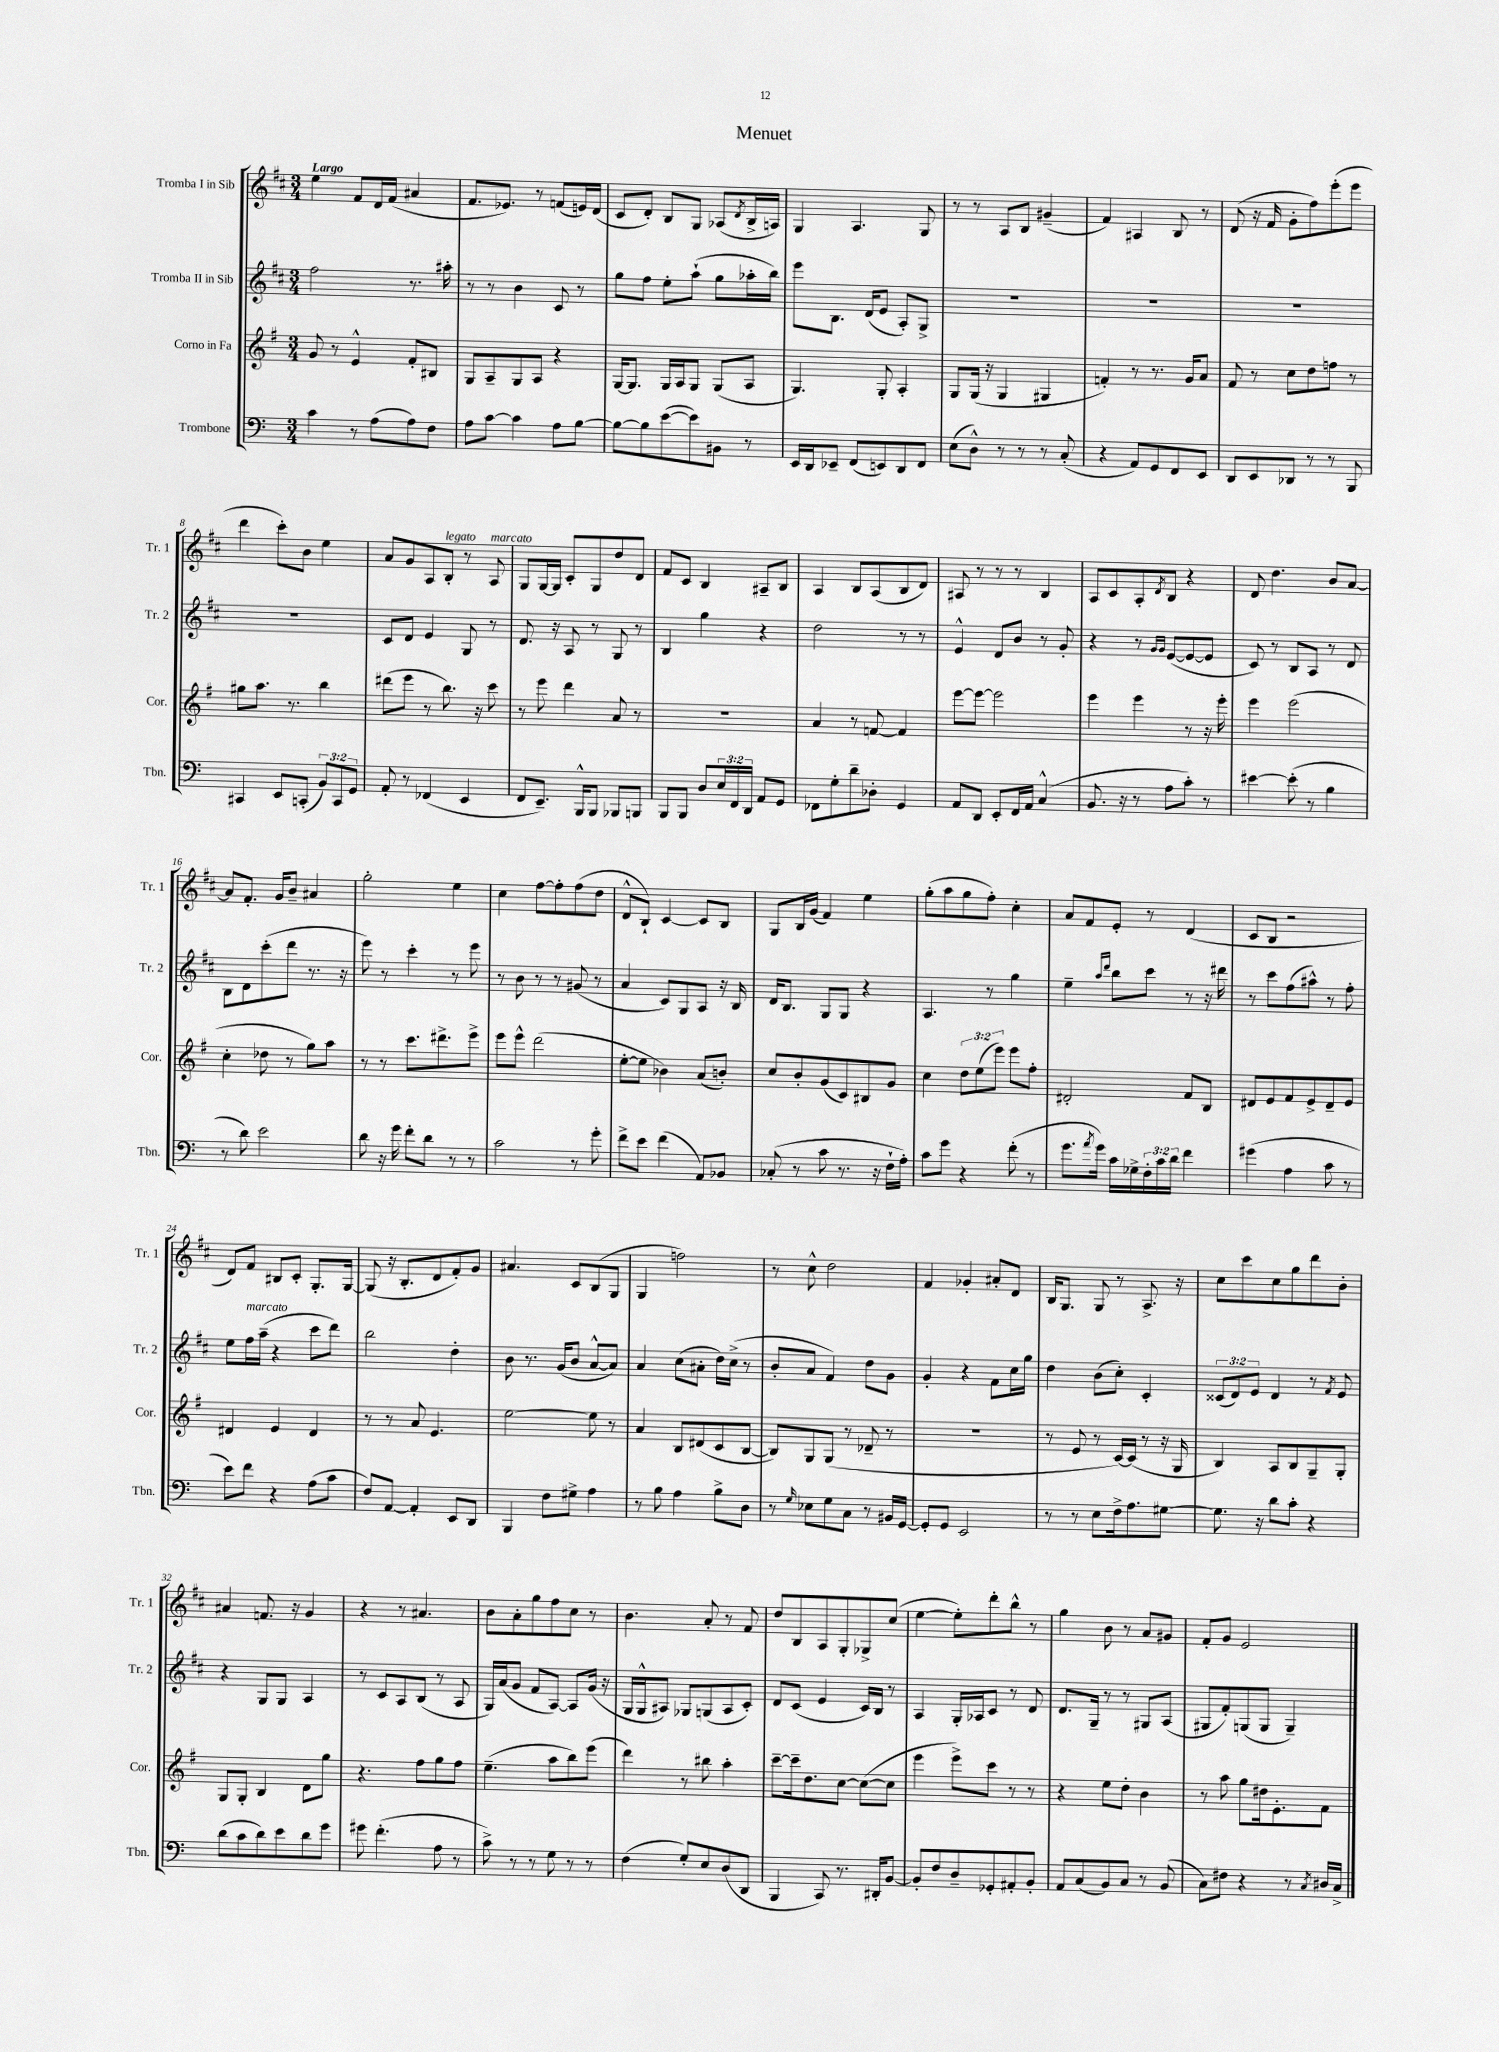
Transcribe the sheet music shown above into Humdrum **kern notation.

**kern	**kern	**kern	**kern
*staff4	*staff3	*staff2	*staff1
*clefF4	*clefG2	*clefG2	*clefG2
*k[]	*k[f#]	*k[f#c#]	*k[f#c#]
*M3/4	*M3/4	*M3/4	*M3/4
4c	8g	2ff#	4ee
.	8r	.	.
8r	4e^^	.	8f#
(8A	.	.	16d
.	.	.	(16f#
8A)	8f#'	8.r	4a#
8F	8B#	.	.
.	.	16aa#'	.
=	=	=	=
8A	8G	8r	8.f#
[8c	8A~	8r	.
.	.	.	8.e-)
4c]	8G	4b	.
.	8A	.	8r
8A	4r	8c#	(8f
[8B	.	8r	16e)
.	.	.	(16d
=	=	=	=
8B_	[16G	8gg	8c#
.	8.G]	.	.
8B]	.	8ff#	8d')
([8e	16G	8ee'	8B
.	16A	.	.
8e])	8G	(8aa`	8G
8BB#	(8G	8gg	(8A-
.	.	.	8qd
8r	8A	16aa-'	16B^
.	.	16bb)	16A)
=	=	=	=
16EE	4.G)	8eee	4G
16DD	.	.	.
8EE-~	.	8.B	.
(8FF	.	.	4.A
.	.	(16d	.
8EE)	8G'	8e	.
8DD	4A'	8A')	.
8FF	.	8G^	8G
=	=	=	=
(8E	8G	2.r	8r
8D^^)	(16G	.	8r
.	16r	.	.
8r	4G	.	8A
8r	.	.	8B
8r	4G#	.	(4g#~
(8C'	.	.	.
=	=	=	=
4r	4f')	2.r	4f#)
8AA)	8r	.	4A#
8GG	8.r	.	.
8FF	.	.	8B
.	16g	.	.
8EE	8a	.	8r
=	=	=	=
8DD	8f#	2.r	(8d
8EE	8r	.	16r
.	.	.	16f#
8DD-	8cc	.	8g'
8r	8dd	.	8ff#)
8r	8ff	.	(8eee'
8BBB	8r	.	8eee
=	=	=	=
4CC#	8gg#	2.r	4ddd
.	8.aa	.	.
8EE	.	.	8ccc#')
.	8.r	.	.
(8CC'	.	.	8b
12BB)	4bb	.	4ee
12CC	.	.	.
12GG	.	.	.
=	=	=	=
8AA'	(8ddd#	8c#	8a
8r	8eee	8d	8g
(4FF-	8r	4e	8A
.	8.bb)	.	8B'
4EE	.	8G	8r
.	16r	.	.
.	8ccc	8r	8A
=	=	=	=
8FF	8r	8.d	8G
8.EE~)	8eee	.	[16G
.	.	16r	16G]
.	4ddd	8A	8c#'
16BBB^^	.	.	.
8BBB	.	8r	8G
8BBB-	8a	8G	8dd
8BBB	8r	8r	8d
=	=	=	=
8BBB	2.r	4B	8f#
8BBB	.	.	8c#
8D	.	4gg	4B
24E	.	.	.
24FF	.	.	.
24DD	.	.	.
8AA	.	4r	8A#~
8GG	.	.	8B
=	=	=	=
8FF-	4a	2dd	4A
8G'	.	.	.
8d~	8r	.	8B
8D-'	[8f	.	(8A
4GG	4f]	8r	8B
.	.	8r	8d)
=	=	=	=
8AA	[8eee	4e^^	8A#
8DD	8eee_	.	8r
8EE'	2eee]	8d	8r
16FF	.	8b	8r
16AA	.	.	.
(4C^^	.	8r	4B
.	.	8g'	.
=	=	=	=
8.BB	4eee	4r	8A
.	.	.	8c#
16r	.	.	.
8r	4eee	8r	8A'
.	.	16qqg	.
.	.	16qqg	8qd
8A	.	([8e	8B
8c')	8r	8e_	4r
8r	16r	8e]	.
.	16eee'	.	.
=	=	=	=
[4e#	4eee	8c#)	8d
.	.	8r	4.dd
(8e#']	(2eee	8B	.
8r	.	8A	.
4B	.	8r	8b
.	.	8d	[8a
=	=	=	=
8r	4cc'	8B	8a]
8d)	.	8d	8.f#'
2e	8dd-	(8ccc#'	.
.	.	.	16g
.	8r	8ddd	8b~
.	8gg)	8.r	4a#
.	8aa	.	.
.	.	16r	.
=	=	=	=
8d	8r	8eee)	2gg'
16r	8r	8r	.
16g	.	.	.
8f'	8.ccc	4ccc#'	.
8d	.	.	.
.	8.ddd#^	.	.
8r	.	8r	4ee
8r	8eee^	8eee	.
=	=	=	=
2c	8eee	8r	4cc#
.	8eee^^	8b	.
.	(2ddd	8r	[8ff#
.	.	8r	8ff#']
8r	.	(8g#	(8ff#
8g'	.	8r	8dd
=	=	=	=
8f^	[8ee'	4a	8d^^
8e	8ee]	.	8B`)
(4f	4b-)	8c#)	[4c#
.	.	8G	.
8AA)	(8a	8A	8c#]
8BB-	8b')	16r	8B
.	.	16B	.
=	=	=	=
(8C-'	8cc	16d	8G
.	.	8.B	.
8r	8b'	.	16B
.	.	.	(16g
8c	(8g	8G	4f#)
8.r	8c)	8G	.
.	8B#	4r	4ee
16r	.	.	.
16F`	8g	.	.
16A')	.	.	.
=	=	=	=
8c	4cc	4.A	(8gg'
8g	.	.	8aa
4r	12dd	.	8gg
.	(12ee	.	.
.	.	8r	8ff#')
.	12eee)	.	.
(8f'	8eee	4gg	4cc#'
8r	8ff#'	.	.
=	=	=	=
8.g	2d#'	4ee~	8a
.	.	.	8f#
8qa	.	.	.
16g)	.	.	.
.	.	16qqaa	.
.	.	16qqddd	.
16c	.	8bb	8e'
16G-^	.	.	.
24F'	.	8ccc#	8r
24c	.	.	.
24d	.	.	.
4f	8f#	8r	(4d
.	8B	16r	.
.	.	16ddd#	.
=	=	=	=
(4g#	8d#	8r	8c#
.	8e	8ccc#	8B
4A	8f#	(8ff#	2r
.	8e^	8aa#^^)	.
8c	8d#~	8r	.
8r	8e	8ff#'	.
=	=	=	=
8e)	4d#	8ee	8d)
8f	.	16ff#	8f#
.	.	(16aa~	.
4r	4e	4r	8B#
.	.	.	8c#'
(8A	4d#	8ccc#	8.G'
8c	.	8ddd)	.
.	.	.	[16G
=	=	=	=
8F)	8r	2bb	(8G]
[8AA	8r	.	16r
.	.	.	8.B'
4AA']	8a	.	.
.	4.e	.	8d
8EE	.	4dd'	8f#')
8DD	.	.	8g
=	=	=	=
4BBB	[2ee	8b	4.a#
.	.	8.r	.
8F	.	.	.
.	.	(16g	.
8G#^	.	8b	8c#
4A	8ee]	[8a^^	(8B
.	8r	8a])	8G
=	=	=	=
8r	4a	4a	4G
8B	.	.	.
4A	8B	(8cc#	2ff)
.	(8d#	8a#'	.
8B^	8c	16dd)	.
.	.	(16cc#^	.
8D	[8B	8r	.
=	=	=	=
8r	8B])	8b'	8r
16qqG	.	.	.
8E-	8G	8a	8cc#^^
8G	(8G	4f#)	2dd
8C	8r	.	.
8r	8d-~	8dd	.
16BB#	8r	8g	.
[16GG	.	.	.
=	=	=	=
8GG']	2.r	4g'	4f#
8GG	.	.	.
2EE	.	4r	4g-'
.	.	8f#	8a#'
.	.	16cc#	8d
.	.	16gg	.
=	=	=	=
8r	8r	4dd	16B
.	.	.	8.G
8r	8e	.	.
8E	8r	(8b	8G
16F^	[16c)	8cc#')	8r
8.A	(16c]	.	.
.	8r	4c#'	8.A^
[8G#	16r	.	.
.	16G	.	16r
=	=	=	=
8.G#]	4B)	(12c##	8cc#
.	.	12d)	.
.	.	.	8ccc#
.	.	12e	.
16r	.	.	.
8d	8A	4d	8cc#
8c'	8B	.	8gg
4r	8G~	8r	8ddd
.	.	8qf#	.
.	8G'	8e	8b'
=	=	=	=
(8d	8G	4r	4a#
8c	8G'	.	.
8d)	4B	8G	8.f
8e	.	8G	.
.	.	.	16r
8d	8d	4A	4g
8g	8gg	.	.
=	=	=	=
8g#	4.r	8r	4r
(4.f'	.	8c#	.
.	.	8A	8r
.	8ff#	(8B	4.a#
8A	8gg	8r	.
8r	8ff#	8A	.
=	=	=	=
8c^)	(4.ee~	16G)	8b
.	.	(16a	.
8r	.	8g	8a'
8r	.	8f#	8gg
8G	8aa	[8A)	8ff#
8r	8bb)	8A]	8cc#
8r	(8eee	(16g	8r
.	.	16r	.
=	=	=	=
(4F	4ddd)	16G	4.b
.	.	16G^^	.
.	.	8A#)	.
8G')	8r	8G-	.
8E	8bb#	(8G	8a'
(8D	4aa'	8A#	8r
8DD	.	8c#')	8f#
=	=	=	=
4BBB	[8ccc~	8d	8dd
.	16ccc~]	(8c#	8B
.	8.dd	.	.
8CC)	.	4e	8A
8.r	[8cc	.	8G'
.	(8cc_	16c#)	8G-^
16DD#'	.	16B	.
[8BB	8cc]	8r	(8cc#
=	=	=	=
8BB']	4eee	4A	[4ee
8F	.	.	.
8D~	8eee^)	16G'	8ee'])
.	.	16A-	.
8GG-'	8ccc	8c#	8ddd'
8AA#'	8r	8r	8bb^^
8BB'	8r	8d	8r
=	=	=	=
8AA	4r	8.d	4gg
(8C	.	.	.
.	.	16G~	.
8BB)	8ee	8r	8b
8C	8dd'	8r	8r
8r	4b	8G#	8a
(8BB	.	(8A	8g#
=	=	=	=
8C)	8r	8G#	8f#'
8F#	8aa	8f#')	8g
4r	8gg	(8G	2e
.	16dd#	8G	.
.	8.e'	.	.
8r	.	4G~)	.
8qC	.	.	.
16D#	8f#	.	.
16C^	.	.	.
==	==	==	==
*-	*-	*-	*-
